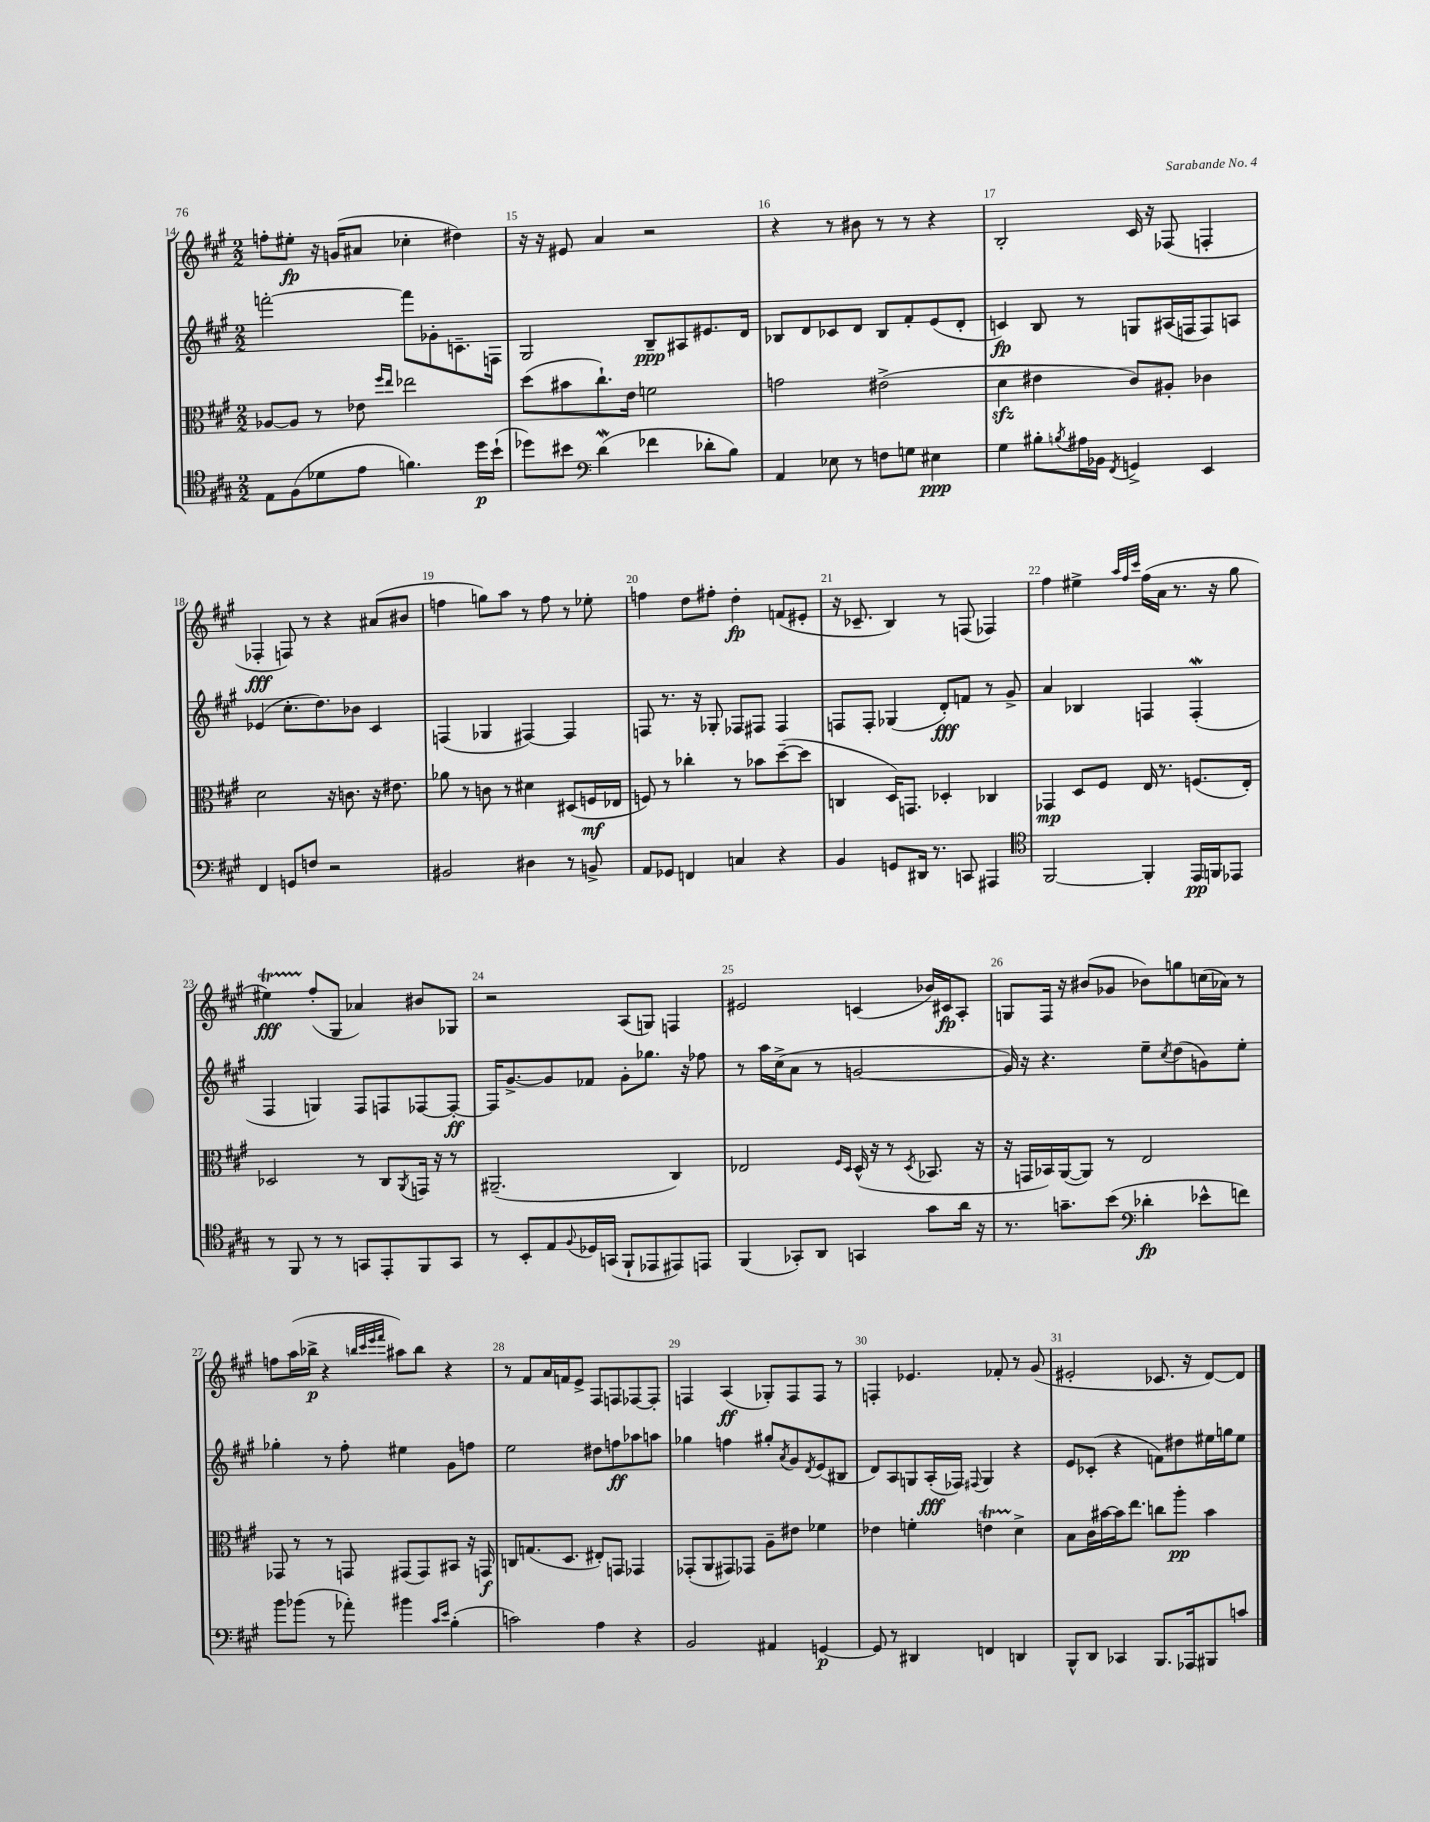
<<
\new StaffGroup <<
\new Staff = "s0" {
    \clef treble \key a \major \numericTimeSignature \time 2/2
    f''8-. eis''8-.\fp r16 g'16( ais'8 ces''4-. dis''4) |
    r16 r16 eis'8 a'4 r2 |
    r4 r8 bis'8 r8 r8 r4 |
    b2-. cis'16 r16 fes8( f4-. |
    fes4-.\fff f8) r8 r4 ais'8( bis'8 |
    f''4 g''8) a''8 r8 f''8 r8 ees''8-. |
    f''4 d''8 fis''8-. d''4-.\fp f'8( eis'8-. |
    r16 ces'8.-- b4) r8 f8( fes4) |
    fis''4 eis''4-> \grace { a''32 fis''32 cis'''32 } fis''16( a'16 r8. r16 gis''8 |
    eis''4\startTrillSpan\fff) fis''8-.\stopTrillSpan( gis8 aes'4) bis'8 ges8 |
    r2 a8( g8) f4 |
    eis'2 c'4( bes'16) cis'16\fp a8-. |
    g8 fis16 r16 bis'8( ges'8 bes'8) g''8 c''16( aes'16) r8 |
    f''8 a''16( bes''16->\p r4 \grace { b''32 cis'''32 e'''32 fis'''32 } ais''8) b''8 r4 |
    r8 fis'8 a'16 f'16 e'8-> fis8 f8 fes8~ fes8-. |
    f4 a4\ff( ges8-.) f8 f8 r8 |
    f4-. ees'4. fes'8-. r8 gis'8( |
    eis'2-. ces'8. r16 d'8~) d'8 \bar "|." |
}
\new Staff = "s1" {
    \clef treble \key a \major \numericTimeSignature \time 2/2
    f'''2~-. f'''8 ges'8-. c'8.-- f16 |
    gis2 b8--\ppp ais8 eis'8. d'16 |
    bes8 d'8 ces'8 d'8 bes8 fis'8-. e'8( d'8-. |
    c'4\fp) b8 r8 g8 ais16( f16 f8) a8 |
    ees'4( cis''8.-. d''8.) bes'8 cis'4 |
    f4( ges4 fis4~) fis4 |
    f8 r8. r16 ges8-. fes8 fis8 fis4 |
    f8 f8-. ges4( d'8-.\fff) f'8 r8 gis'8-> |
    a'4 bes4 f4 f4-.\mordent( |
    fis4 g4) fis8 f8 fes8~ fes8~-.\ff |
    fes16 gis'8.~-> gis'8 fes'8 gis'8-. ges''8. r16 fes''8 |
    r8 a''16 cis''16->( a'8 r8 g'2~ |
    g'16) r16 r4. e''8-- \acciaccatura { cis''8 } d''8( g'8) e''8-. |
    ges''4-. r8 fis''8-. eis''4 gis'8 f''8 |
    e''2 dis''8 f''8\ff aes''8 a''8 |
    ges''4 f''4 gis''8-. \acciaccatura { a'8 } gis'8 \acciaccatura { d'8 } e'8( bis8 |
    d'8) a8 g8 a16-.\fff( fes16) \appoggiatura { fis8 } g4 r4 |
    e'8 ces'8-.( r4 f'8) dis''8 eis''16 g''16 eis''8 \bar "|." |
}
\new Staff = "s2" {
    \clef alto \key a \major \numericTimeSignature \time 2/2
    aes8~ aes8 r8 ees'8 \grace { fis''16 e''16 } ees''2 |
    d''8( bis'8 cis''8.-!) e'16 f'2 |
    g'2 eis'2->( |
    d'4\sfz eis'4 cis'8) ais8-. ces'4 |
    d'2 r16 c'8. r16 eis'8. |
    aes'8 r8 c'8 r8 dis'4 dis8( f16\mf ees16 |
    f8) r8 ces''4-. r8 bes'8 d''8~--( d''8 |
    c4 d16) g,8. des4-. ces4 |
    ges,4\mp d8 fis8 e16 r8. f8.( e16-.) |
    des2 r8 cis8 \acciaccatura { a,8 } g,16 r16 r8 |
    ais,2.--( cis4) |
    ees2 \grace { fis16 d16 } d16-^( r16 r8 \acciaccatura { d8 } bes,8. r16 |
    r16 g,16 bes,16) a,16~( a,8) r8 e2 |
    ges,8 r8 r8 g,8 gis,8( gis,8) bis,8 r16 g,16\f |
    c8 g8.( d8. eis8-.) g,8 ges,4 |
    ges,8-.( a,8 gis,8) ges,8 a8-- eis'8 fes'4 |
    ees'4 f'4-. e'4\startTrillSpan d'4->\stopTrillSpan |
    b8 cis'16 bis'16~ bis'16 e''8. c''8 a''8-.\pp bis'4 \bar "|." |
}
\new Staff = "s3" {
    \clef tenor \key a \major \numericTimeSignature \time 2/2
    e8 fis8( des'8 e'8 f'4.) d''16\p b'16-!( |
    des''8) bis'8 \clef bass d'4\mordent( fes'4 des'8-. b8) |
    a,4 ees8 r8 f8 g8 eis4\ppp |
    gis4 bis8-. \acciaccatura { b8 } ais16 bes,16 \acciaccatura { fis,8 } g,4-> e,4 |
    fis,4 g,8 f8 r2 |
    bis,2 dis4 r8 b,8-> |
    a,8 ges,8 f,4 c4 r4 |
    b,4 g,8 dis,16 r8. c,8 ais,,4 |
    \clef tenor fis,2~ fis,4-. e,16\pp f,16 ees,8 |
    r8 fis,8 r8 r8 g,8 e,8-. fis,8 g,8 |
    r8 b,8-. e8 \appoggiatura { fis8 } des16 g,16( fis,8-! ees,8 eis,8) e,8 |
    fis,4( ges,8-.) a,8 g,4 gis'8 a'16 r16 |
    r8. g'8.-- b'8( \clef bass des'4-.\fp ees'8-^ f'8) |
    b'8 bes'8( r8 aes'8-.) bis'4 \grace { cis'16 e'16 } b4-.( |
    c'2) a4 r4 |
    b,2 ais,4 g,4~\p |
    g,8 r8 dis,4 f,4 d,4 |
    b,,8-^ d,8 ces,4 b,,8. aes,,16 bis,,8 c'8 \bar "|." |
}
>>
>>
\layout { \context { \Score currentBarNumber = #14 \override BarNumber.break-visibility = ##(#f #t #t) barNumberVisibility = #all-bar-numbers-visible } }
